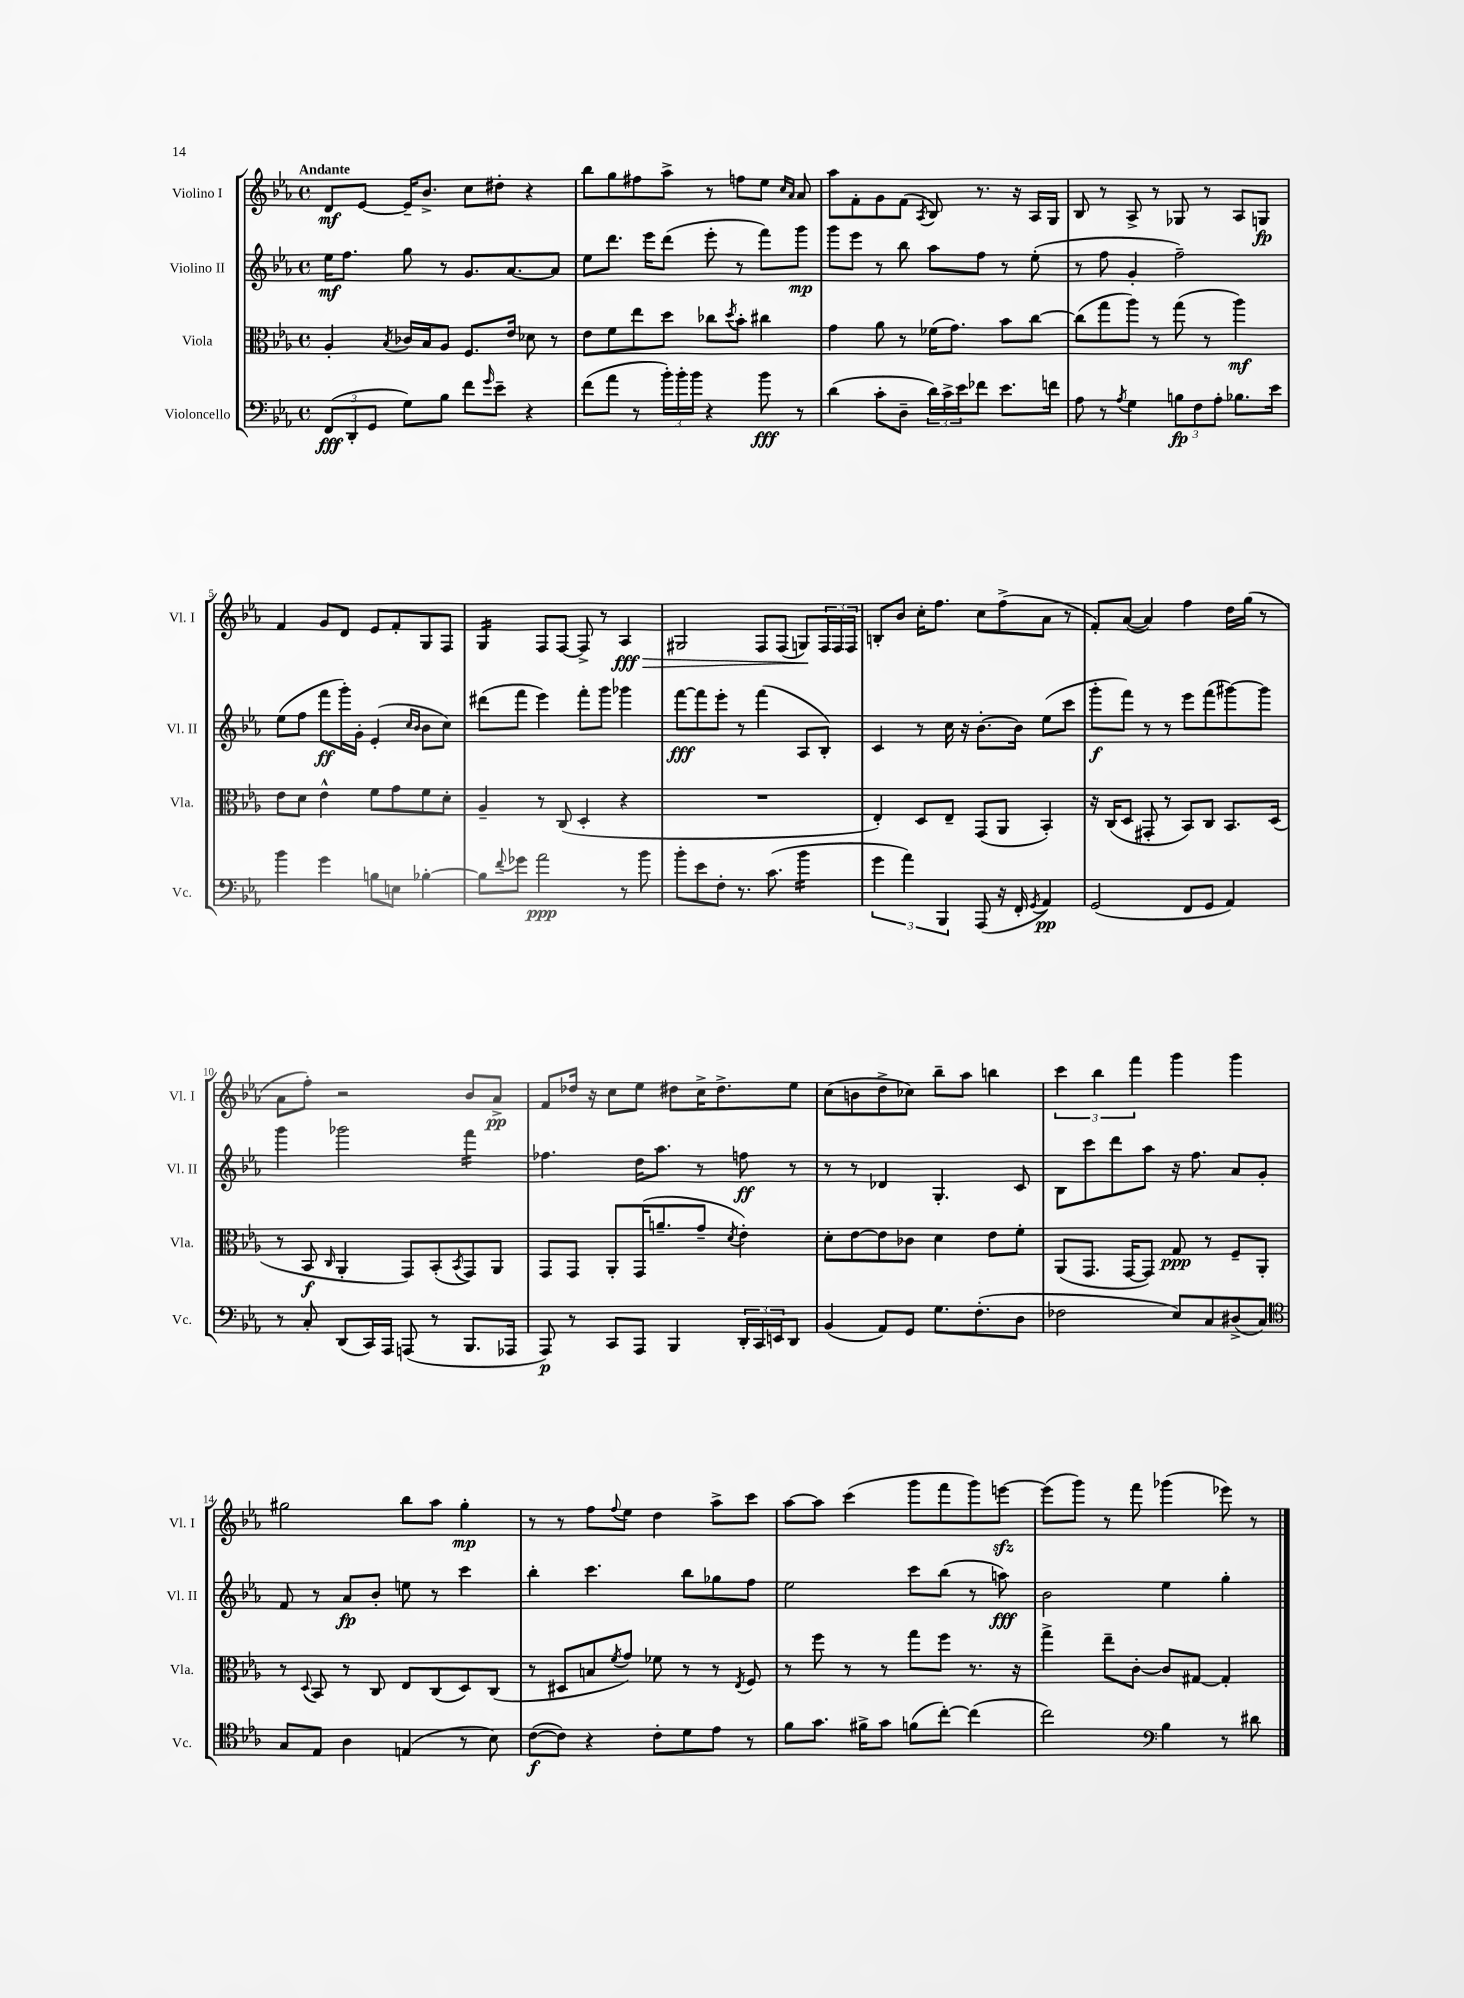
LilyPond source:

<<
\new StaffGroup <<
\new Staff = "s0" \with { instrumentName = "Violino I" shortInstrumentName = "Vl. I" } {
    \clef treble \key ees \major \defaultTimeSignature \time 4/4 \tempo "Andante"
    d'8\mf ees'8~ ees'16-- bes'8.-> c''8 dis''8-. r4 |
    bes''8 g''8 fis''8 aes''8-> r8 f''8 ees''8 \grace { c''16 aes'16 } aes'8 |
    aes''8 f'8-. g'8 f'8( \acciaccatura { aes8 } bes8) r8. r16 aes16 g16 |
    bes8 r8 aes8-> r8 ges8 r8 aes8 g8\fp |
    f'4 g'8 d'8 ees'8 f'8-. g8 f8 |
    g4:16 f8 f8~ f8-> r8 aes4\fff\> |
    gis2 f8 f8( g8\!) \tuplet 3/2 { f16 f16 f16 } |
    b8-. bes'8 c''16-. f''8. c''8 f''8->( aes'8 r8 |
    f'8-.) aes'8~( aes'4) f''4 d''16 g''16( r8 |
    aes'8 f''8-.) r2 bes'8 aes'8->\pp |
    f'8 des''16 r16 c''8 ees''8 dis''8 c''16-> dis''8.-> ees''8 |
    c''8( b'8 d''8-> ces''8) bes''8-- aes''8 b''4 |
    \tuplet 3/2 { c'''4 bes''4 f'''4 } g'''4 g'''4 |
    gis''2 bes''8 aes''8 gis''4-.\mp |
    r8 r8 f''8 \appoggiatura { f''8 } ees''8 d''4 aes''8-> c'''8 |
    aes''8~ aes''8 c'''4( g'''8 f'''8 g'''8) e'''8~\sfz |
    e'''8( g'''8) r8 f'''8 ges'''4( ees'''8) r8 \bar "|." |
}
\new Staff = "s1" \with { instrumentName = "Violino II" shortInstrumentName = "Vl. II" } {
    \clef treble \key ees \major \defaultTimeSignature \time 4/4
    ees''16\mf f''8. g''8 r8 g'8. aes'8.~ aes'8 |
    ees''8 d'''8. ees'''16 d'''8( ees'''8-. r8 f'''8) g'''8\mp |
    g'''8 ees'''8 r8 bes''8 aes''8 f''8 r8 ees''8-.( |
    r8 f''8 g'4-. f''2--) |
    ees''8( f''8 f'''8\ff g'''16-.) g'16-. ees'4-.( \grace { c''16 bes'16 } bes'8 c''8) |
    dis'''8( f'''8 ees'''4) f'''8-. g'''8 ges'''4 |
    f'''8~\fff f'''8 ees'''8-. r8 f'''4( aes8 bes8-.) |
    c'4 r8 c''16 r16 bes'8.~-. bes'16 ees''8( c'''8 |
    g'''8-.\f f'''8) r8 r8 ees'''8 f'''8( gis'''8~) gis'''8 |
    g'''4 ges'''2 f'''4:16 |
    fes''4. d''16 aes''8. r8 f''8\ff r8 |
    r8 r8 des'4 g4.-. c'8 |
    bes8 c'''8 d'''8 aes''8 r16 f''8. aes'8 g'8-. |
    f'8 r8 aes'8\fp bes'8-. e''8 r8 c'''4 |
    bes''4-. c'''4. bes''8 ges''8 f''8 |
    ees''2 c'''8 bes''8( r8 a''8\fff) |
    bes'2 ees''4 g''4-. \bar "|." |
}
\new Staff = "s2" \with { instrumentName = "Viola" shortInstrumentName = "Vla." } {
    \clef alto \key ees \major \defaultTimeSignature \time 4/4
    aes4-. \acciaccatura { bes8 } ces'16 bes16 aes8 f8. ees'16 des'8 r8 |
    ees'8 f'8 ees''8 d''8 ces''8 \acciaccatura { d''8 } bes'8-. cis''4 |
    g'4 aes'8 r8 fes'16( g'8.) bes'8 c''8~ |
    c''8( g''8 aes''8) r8 g''8( r8 aes''4\mf) |
    ees'8 d'8 ees'4-^ f'8 g'8 f'8 d'8-. |
    aes4-- r8 c8( d4-. r4 |
    R1 |
    ees4-.) d8 ees8-- g,8( aes,8 bes,4-.) |
    r16 c16( d8 gis,8-. r8 bes,8) c8 bes,8. d16( |
    r8 bes,8\f \grace { c16 } aes,4-. g,8) bes,8-.( \acciaccatura { bes,8 } g,8) aes,8 |
    g,8 g,8 aes,8-. g,16( a'8.-- g'8-- \acciaccatura { d'8 } ees'4-.) |
    d'8-. ees'8~ ees'8 ces'8 d'4 ees'8 f'8-. |
    aes,8( g,8. g,16~ g,8) g8\ppp r8 f8-- aes,8-. |
    r8 \appoggiatura { d8 } bes,8 r8 c8 ees8 c8( d8) c8( |
    r8 dis8 b8 \acciaccatura { f'8 } g'8) fes'8 r8 r8 \acciaccatura { ees8 } f8 |
    r8 f''8 r8 r8 g''8 f''8 r8. r16 |
    g''4-> ees''8-- c'8~-. c'8 gis8~ gis4-. \bar "|." |
}
\new Staff = "s3" \with { instrumentName = "Violoncello" shortInstrumentName = "Vc." } {
    \clef bass \key ees \major \defaultTimeSignature \time 4/4
    \tuplet 3/2 { f,8\fff( d,8-. g,8 } g8) bes8 f'8 \grace { g'16 } ees'8-- r4 |
    f'8( aes'8 r8 \tuplet 3/2 { bes'16-.) bes'16-. bes'16 } r4 bes'8\fff r8 |
    d'4( c'8-. d8-- \tuplet 3/2 { d'16) c'16-> ees'16 } fes'8 ees'8. f'16 |
    aes8 r8 \acciaccatura { aes8 } g4 \tuplet 3/2 { b8\fp f8 aes8-. } bes8. ees'16 |
    bes'4 g'4 b8 e8 bes4~-. |
    bes8 \appoggiatura { f'8 } ges'8 aes'2\ppp r8 bes'8 |
    bes'8-. ees'8 f8-. r8. c'8.( bes'4:16 |
    \tuplet 3/2 { g'4 aes'4) bes,,4 } aes,,8( r16 f,16-. \acciaccatura { g,8 } aes,4\pp) |
    g,2( f,8 g,8 aes,4) |
    r8 c8-. d,8( c,16) aes,,16 a,,8( r8 bes,,8. aes,,16 |
    aes,,8\p) r8 c,8 aes,,8 bes,,4 \tuplet 3/2 { d,16-. c,16 e,16 } d,8 |
    bes,4( aes,8) g,8 g8. f8.-.( d8 |
    fes2 ees8) c8 dis8->( c8) |
    \clef tenor g8 ees8 aes4 e4( r8 bes8) |
    c'8~\f( c'8) r4 c'8-. d'8 ees'8 r8 |
    f'8 g'8. fis'16-> g'8 f'8( c''8~-.) c''4( |
    c''2) \clef bass bes4 r8 dis'8 \bar "|." |
}
>>
>>
